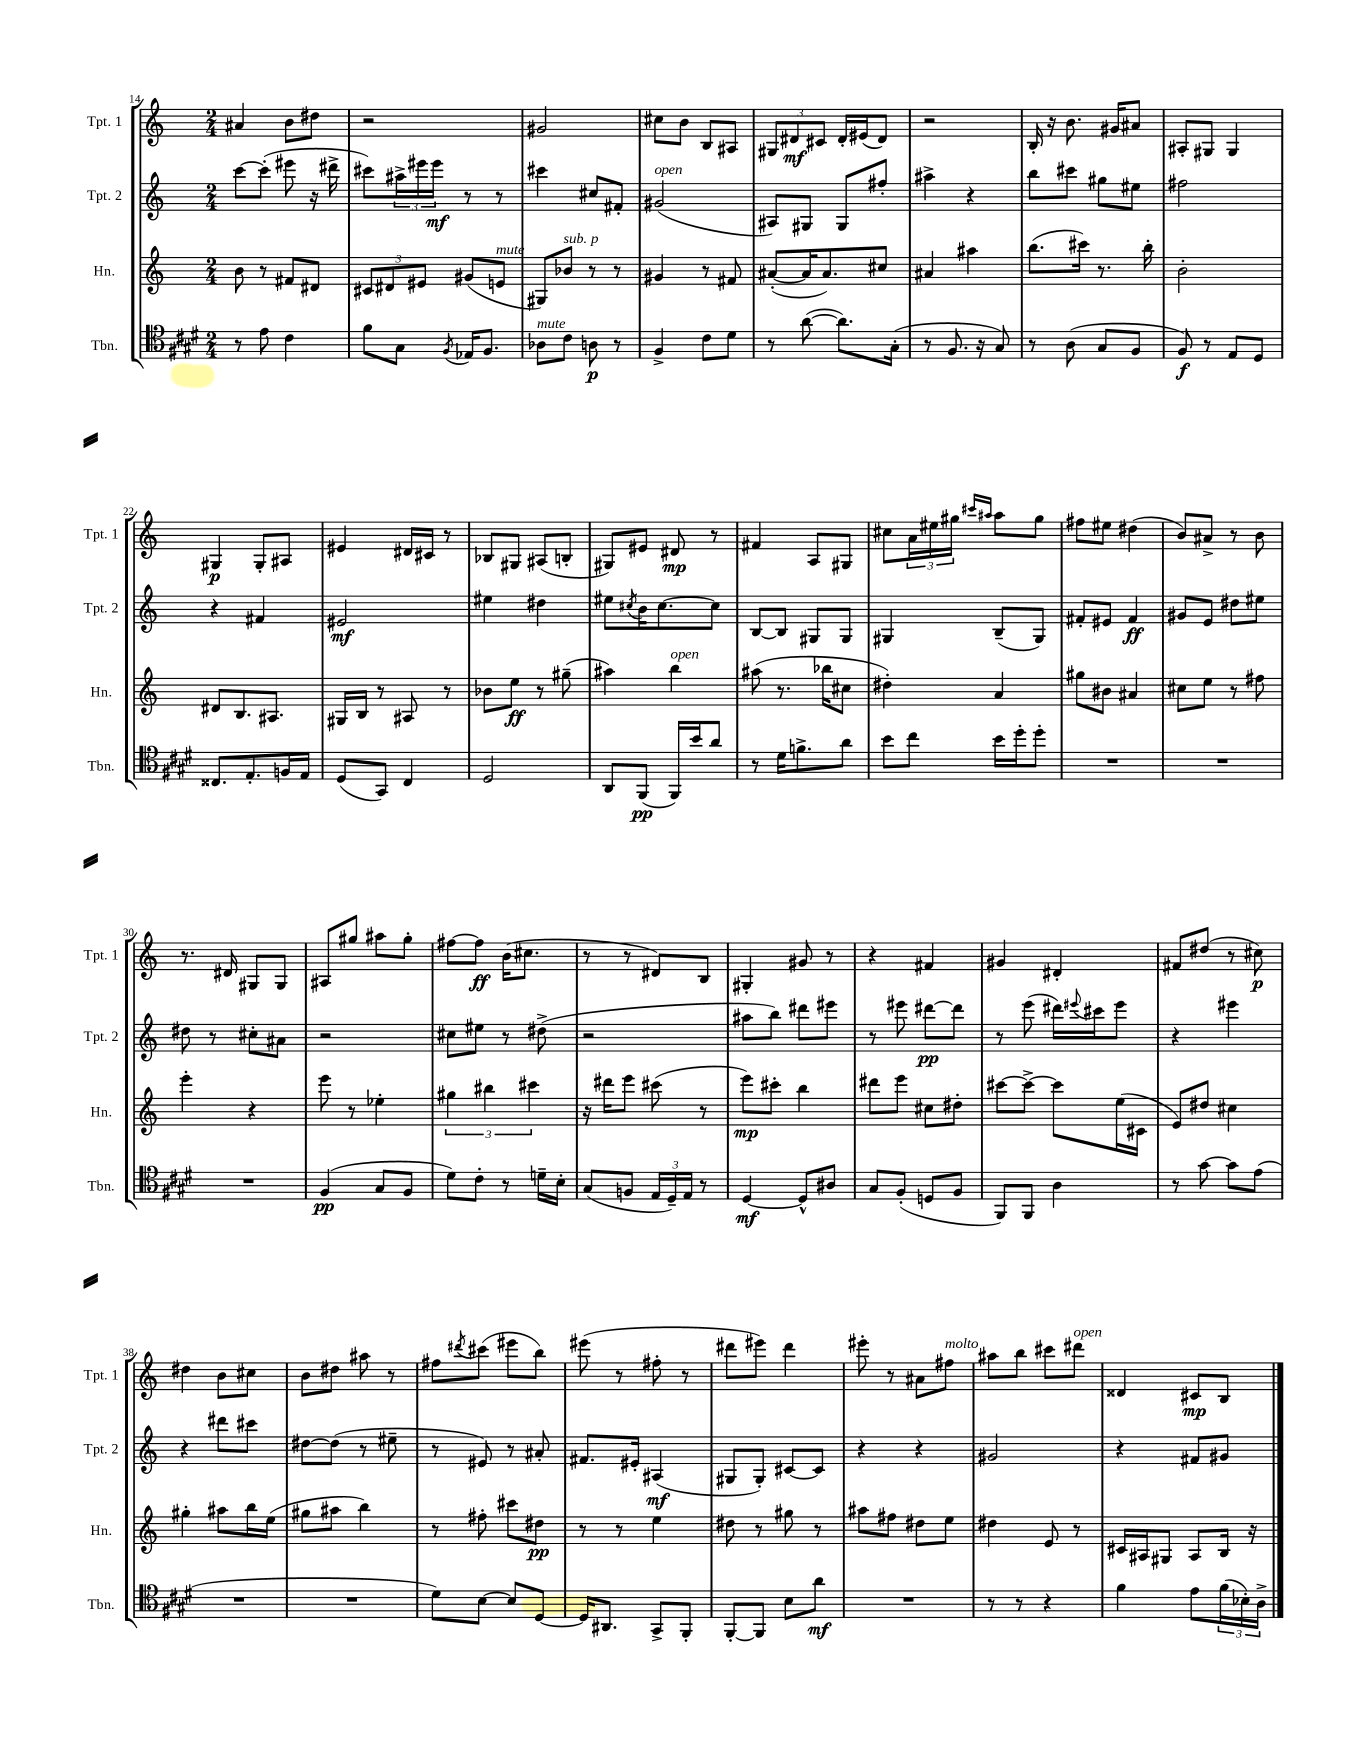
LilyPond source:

<<
\new StaffGroup <<
\new Staff = "s0" \with { instrumentName = "Tpt. 1" shortInstrumentName = "Tpt. 1" } {
    \clef treble \key c \major \numericTimeSignature \time 2/4
    ais'4 b'8 dis''8 |
    r2 |
    gis'2 |
    cis''8 b'8 b8 ais8 |
    \tuplet 3/2 { gis8 dis'8\mf cis'8 } dis'16-. eis'16( dis'8) |
    r2 |
    b16-. r16 b'8. gis'16 ais'8 |
    ais8-. gis8 gis4 |
    gis4\p gis8-. ais8 |
    eis'4 dis'16 cis'16 r8 |
    bes8 gis8 ais8( b8-. |
    gis8) eis'8 dis'8\mp r8 |
    fis'4 a8 gis8 |
    cis''8 \tuplet 3/2 { a'16 eis''16 gis''16 } \grace { cis'''16 ais''16 } ais''8 gis''8 |
    fis''8 eis''8 dis''4( |
    b'8) ais'8-> r8 b'8 |
    r8. dis'16 gis8 gis8 |
    ais8 gis''8 ais''8 gis''8-. |
    fis''8~ fis''8\ff b'16( cis''8. |
    r8 r8 dis'8) b8 |
    gis4-. gis'8 r8 |
    r4 fis'4 |
    gis'4 dis'4-. |
    fis'8 dis''8( r8 cis''8\p) |
    dis''4 b'8 cis''8 |
    b'8 dis''8 ais''8 r8 |
    fis''8 \acciaccatura { dis'''8 } cis'''8( eis'''8 b''8) |
    eis'''8( r8 fis''8-. r8 |
    dis'''8 eis'''8) dis'''4 |
    eis'''8-. r8 ais'8 fis''8^\markup { \italic "molto" } |
    ais''8 b''8 cis'''8 dis'''8^\markup { \italic "open" } |
    disis'4 cis'8\mp b8 \bar "|." |
}
\new Staff = "s1" \with { instrumentName = "Tpt. 2" shortInstrumentName = "Tpt. 2" } {
    \clef treble \key c \major \numericTimeSignature \time 2/4
    c'''8~ c'''8-.( eis'''8 r16 dis'''16-> |
    cis'''8) \tuplet 3/2 { ais''16-> eis'''16 eis'''16\mf } r8 r8 |
    cis'''4 cis''8 fis'8-. |
    gis'2^\markup { \italic "open" }( |
    ais8) gis8 gis8 fis''8-. |
    ais''4-> r4 |
    b''8 cis'''8 gis''8 eis''8 |
    fis''2 |
    r4 fis'4 |
    eis'2\mf |
    eis''4 dis''4 |
    eis''8 \acciaccatura { cis''8 } b'16 cis''8.~ cis''8 |
    b8~ b8 gis8 gis8 |
    gis4 b8--( gis8) |
    fis'8-. eis'8 fis'4\ff |
    gis'8 e'8 dis''8 eis''8 |
    dis''8 r8 cis''8-. ais'8 |
    r2 |
    cis''8 eis''8 r8 dis''8->( |
    r2 |
    ais''8 b''8) dis'''8 eis'''8 |
    r8 eis'''8 dis'''8~\pp dis'''8 |
    r8 e'''8( dis'''16) \appoggiatura { eis'''8 } cis'''16 eis'''8 |
    r4 eis'''4 |
    r4 dis'''8 cis'''8 |
    dis''8~ dis''8( r8 eis''8-- |
    r8 eis'8) r8 ais'8-. |
    fis'8. eis'16-. ais4\mf( |
    gis8 gis8-.) cis'8~ cis'8 |
    r4 r4 |
    gis'2 |
    r4 fis'8 gis'8 \bar "|." |
}
\new Staff = "s2" \with { instrumentName = "Hn." shortInstrumentName = "Hn." } {
    \clef treble \key c \major \numericTimeSignature \time 2/4
    b'8 r8 fis'8 dis'8 |
    \tuplet 3/2 { cis'8 dis'8 eis'8 } gis'8( e'8^\markup { \italic "mute" } |
    gis8) bes'8^\markup { \italic "sub. p" } r8 r8 |
    gis'4 r8 fis'8 |
    ais'8~-.( ais'16 ais'8.) cis''8 |
    ais'4 ais''4 |
    b''8.( cis'''16) r8. b''16-. |
    b'2-. |
    dis'8 b8. ais8. |
    gis16 b16 r8 ais8 r8 |
    bes'8 e''8\ff r8 gis''8--( |
    ais''4) b''4^\markup { \italic "open" } |
    ais''8( r8. bes''16 cis''8 |
    dis''4-.) a'4 |
    gis''8 bis'8 ais'4 |
    cis''8 e''8 r8 fis''8 |
    e'''4-. r4 |
    e'''8 r8 ees''4-. |
    \tuplet 3/2 { gis''4 bis''4 cis'''4 } |
    r16 dis'''16 e'''8 cis'''8( r8 |
    e'''8\mp) cis'''8-. b''4 |
    dis'''8 e'''8 cis''8 dis''8-. |
    cis'''8~ cis'''8~-> cis'''8 e''16( cis'16 |
    e'8) dis''8 cis''4 |
    gis''4-. ais''8 b''16 e''16( |
    gis''8 ais''8 b''4) |
    r8 fis''8-. cis'''8 dis''8\pp |
    r8 r8 e''4 |
    dis''8 r8 gis''8 r8 |
    ais''8 fis''8 dis''8 e''8 |
    dis''4 e'8 r8 |
    cis'16 ais16 gis8 ais8 b16 r16 \bar "|." |
}
\new Staff = "s3" \with { instrumentName = "Tbn." shortInstrumentName = "Tbn." } {
    \clef tenor \key e \major \numericTimeSignature \time 2/4
    r8 e'8 cis'4 |
    fis'8 gis8 \acciaccatura { fis8 } ees16 fis8. |
    aes8^\markup { \italic "mute" } cis'8 a8\p r8 |
    fis4-> cis'8 dis'8 |
    r8 a'8~( a'8.) gis16-.( |
    r8 fis8. r16 gis8) |
    r8 a8( gis8 fis8 |
    fis8\f) r8 e8 dis8 |
    cisis8. e8.-. f16 e16 |
    dis8( gis,8) cis4 |
    dis2 |
    a,8 fis,8\pp( fis,16) b'16 a'8 |
    r8 dis'16 f'8.-> a'8 |
    b'8 cis''8 b'16 dis''16-. dis''8-. |
    R2 |
    R2 |
    R2 |
    fis4\pp( gis8 fis8 |
    dis'8) cis'8-. r8 d'16-- b16-. |
    gis8( f8 \tuplet 3/2 { e16 dis16--) e16 } r8 |
    dis4~\mf dis8-^ ais8 |
    gis8 fis8-.( d8 fis8 |
    fis,8) fis,8 a4 |
    r8 gis'8~ gis'8 e'8( |
    R2 |
    R2 |
    dis'8) b8~ b8 dis8~ |
    dis16 ais,8. gis,8-> fis,8-. |
    fis,8~-. fis,8 b8 a'8\mf |
    R2 |
    r8 r8 r4 |
    fis'4 e'8 \tuplet 3/2 { fis'16( bes16-.) a16-> } \bar "|." |
}
>>
>>
\layout { \context { \Score currentBarNumber = #14 } }
